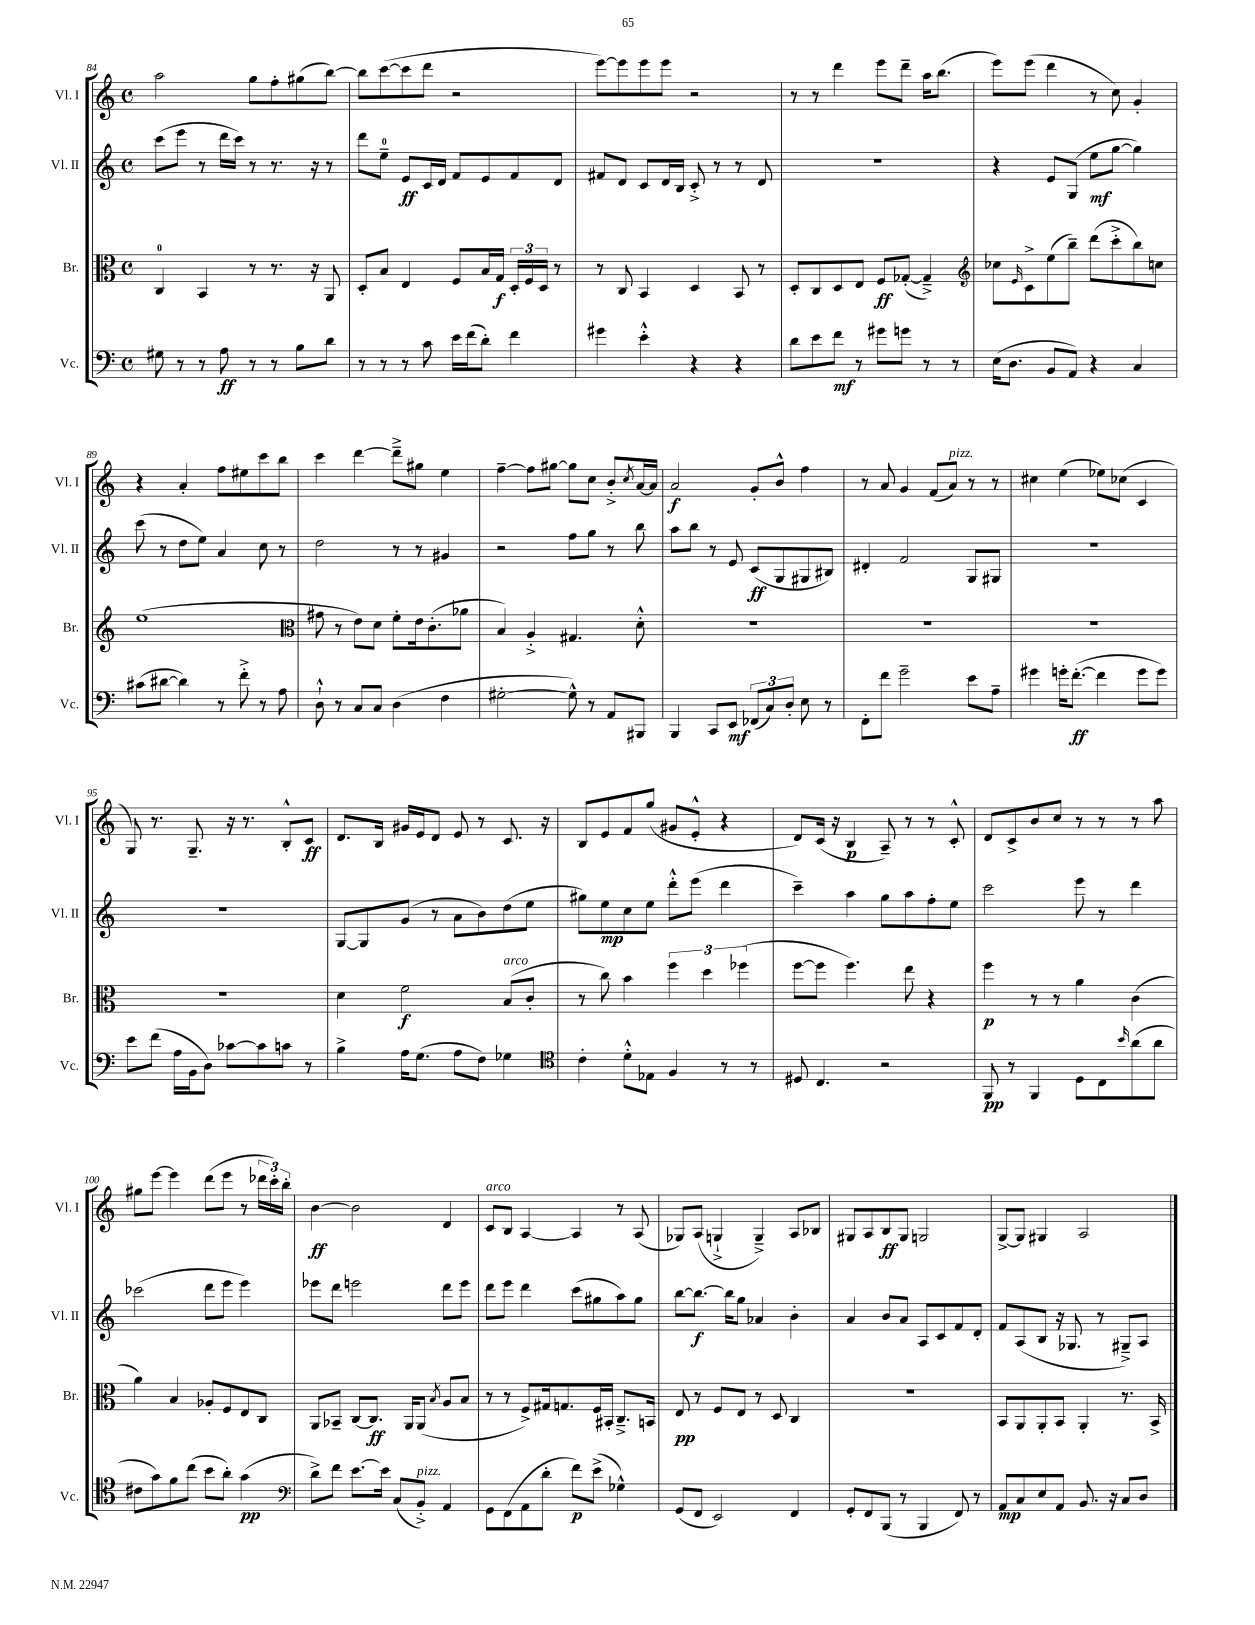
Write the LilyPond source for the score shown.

<<
\new StaffGroup <<
\new Staff = "s0" \with { instrumentName = "Vl. I" shortInstrumentName = "Vl. I" } {
    \clef treble \key c \major \defaultTimeSignature \time 4/4
    a''2 g''8 f''8-. gis''8( b''8~) |
    b''8 c'''8~( c'''8 d'''8 r2 |
    e'''8~) e'''8 e'''8 e'''8 r2 |
    r8 r8 d'''4 e'''8 d'''8-- a''16 b''8.( |
    e'''8) e'''8( d'''4 r8 c''8) g'4-. |
    r4 a'4-. f''8 eis''8 c'''8 b''8 |
    c'''4 d'''4~ d'''8---> gis''8 e''4 |
    f''4~-- f''8 gis''8~ gis''8 c''8 b'8-.-> \acciaccatura { c''8 } a'16~ a'16 |
    a'2\f g'8-. b'8-^ f''4 |
    r8 a'8 g'4 f'8( a'8^\markup { \italic "pizz." }) r8 r8 |
    cis''4 e''4( ees''8) ces''8( c'4 |
    g8) r8. g8.-- r16 r8. b8-.-^ c'8\ff |
    d'8. b16 gis'16 e'16 d'8 e'8 r8 c'8. r16 |
    b8 e'8 f'8 g''8( gis'8 e'8-.-^ r4 |
    d'8) c'16( r16 b4\p a8--) r8 r8 c'8-.-^ |
    d'8 c'8-> b'8 c''8 r8 r8 r8 a''8 |
    gis''8 e'''8~ e'''4 d'''8( e'''8 r8 \tuplet 3/2 { des'''16 c'''16-.) b''16-. } |
    b'4~\ff b'2 d'4 |
    c'8^\markup { \italic "arco" } b8 a4~ a4 r8 a8( |
    ges8) a8( g4-!-> g4--->) a8 bes8 |
    gis8 a8 b8\ff gis8 g2 |
    g8~-> g8 gis4 a2 \bar "|." |
}
\new Staff = "s1" \with { instrumentName = "Vl. II" shortInstrumentName = "Vl. II" } {
    \clef treble \key c \major \defaultTimeSignature \time 4/4
    c'''8( e'''8 r8 d'''16 c'''16) r8 r8. r16 r8 |
    d'''8 e''8-0-- e'8\ff c'16 d'16 f'8 e'8 f'8 d'8 |
    fis'8 d'8 c'8 d'16 b16 c'8-.-> r8 r8 d'8 |
    r1 |
    r4 e'8 g8( e''8\mf g''8~ g''4) |
    c'''8( r8 d''8 e''8) a'4 c''8 r8 |
    d''2 r8 r8 gis'4 |
    r2 f''8 g''8 r8 b''8 |
    a''8 b''8 r8 e'8 c'8\ff( g8 gis8 bis8) |
    dis'4-. f'2 g8 gis8 |
    R1 |
    R1 |
    g8~ g8 g'8( r8 a'8 b'8) d''8( e''8 |
    gis''8) e''8\mp c''8 e''8 d'''8-.-^ e'''8( d'''4 |
    c'''4--) a''4 g''8 a''8 f''8-. e''8 |
    c'''2 e'''8 r8 d'''4 |
    ces'''2( d'''8 e'''8 e'''4) |
    ees'''8 d'''8 e'''2 d'''8 e'''8 |
    d'''8 e'''8 d'''4 c'''8( gis''8 a''8) gis''8 |
    b''8~ b''8.~\f b''16 g''8 aes'4 b'4-. |
    a'4 b'8 a'8 a8 c'8 f'8 d'8-. |
    f'8 a8( b8 r16 ges8. r8 gis8--->) a8 \bar "|." |
}
\new Staff = "s2" \with { instrumentName = "Br." shortInstrumentName = "Br." } {
    \clef alto \key c \major \defaultTimeSignature \time 4/4
    c4-0 b,4 r8 r8. r16 a,8 |
    d8-. b8 e4 f8 b16 g16\f \tuplet 3/2 { d16-. f16 d16 } r8 |
    r8 c8 b,4 d4 b,8 r8 |
    d8-. c8 d8 e8 f8\ff ges8~-.( ges4--->) |
    \clef treble ces''8 \grace { e'16 } c'8-> e''8( b''8--) d'''8( c'''8-.-> b''8) c''8 |
    e''1( |
    \clef alto gis'8 r8 e'8) d'8 f'8-. e'16 c'8.-.( aes'8 |
    b4) a4-.-> gis4. d'8-.-^ |
    R1 |
    R1 |
    R1 |
    R1 |
    d'4 f'2\f b8^\markup { \italic "arco" }( c'8-. |
    r8 c''8) b'4 \tuplet 3/2 { f''4 d''4 fes''4( } |
    f''8~ f''8 f''4.) e''8 r4 |
    f''4\p r8 r8 a'4 c'4( |
    a'4) b4 aes8-. f8 e8 c8 |
    a,8 bes,8-- c8~ c8.\ff a,16 a,8( \acciaccatura { b8 } a8 b8 |
    r8 r8 f8->) gis16 g8. f16 bis,16-. c8.---> b,16 |
    e8\pp r8 f8 e8 r8 d8 c4 |
    R1 |
    b,8 a,8 a,8-. b,8 a,4-. r8. b,16-> \bar "|." |
}
\new Staff = "s3" \with { instrumentName = "Vc." shortInstrumentName = "Vc." } {
    \clef bass \key c \major \defaultTimeSignature \time 4/4
    gis8 r8 r8 a8\ff r8 r8 b8 d'8 |
    r8 r8 r8 c'8 e'16 f'16( d'8-.) f'4 |
    gis'4 e'4-.-^ r4 r4 |
    d'8 e'8 f'8\mf r8 gis'8 g'8 r8 r8 |
    e16( d8. b,8 a,8) r4 c4 |
    cis'8( dis'8~ dis'4) r8 f'8-.-> r8 a8 |
    d8-!-^ r8 c8 c8 d4( f4 |
    gis2~-. gis8-^) r8 a,8 bis,,8 |
    b,,4 c,8 e,8\mf \tuplet 3/2 { fes,8( c8) d8-. } e8 r8 |
    f,8-. f'8 g'2-- e'8 a8-- |
    gis'4 g'16-. f'8.~-.\ff( f'4 g'8 g'8) |
    e'8 f'8( a16 b,16 d8) ces'8~ ces'8 c'8 r8 |
    b4-> a16 g8.( a8 f8) ges4 |
    \clef tenor c'4-. d'8-.-^ ees8 f4 r8 r8 |
    dis8 c4. r2 |
    f,8\pp r8 f,4 d8 c8 \grace { b'16 } a'8( a'8 |
    cis'8 g'8) f'8 c''8( b'8 a'8-.) g'4\pp( |
    \clef bass d'8->) f'8 e'8.~ e'16 c8( b,8-.->^\markup { \italic "pizz." }) a,4 |
    g,8 f,8( a,8 d'8-. f'8\p) e'8->( ges4-^) |
    g,8( f,8 e,2) f,4 |
    g,8-. f,8 b,,8( r8 b,,4 f,8) r8 |
    a,8\mp c8 e8 a,8 b,8. r16 c8 d8 \bar "|." |
}
>>
>>
\layout { \context { \Score currentBarNumber = #84 } }
